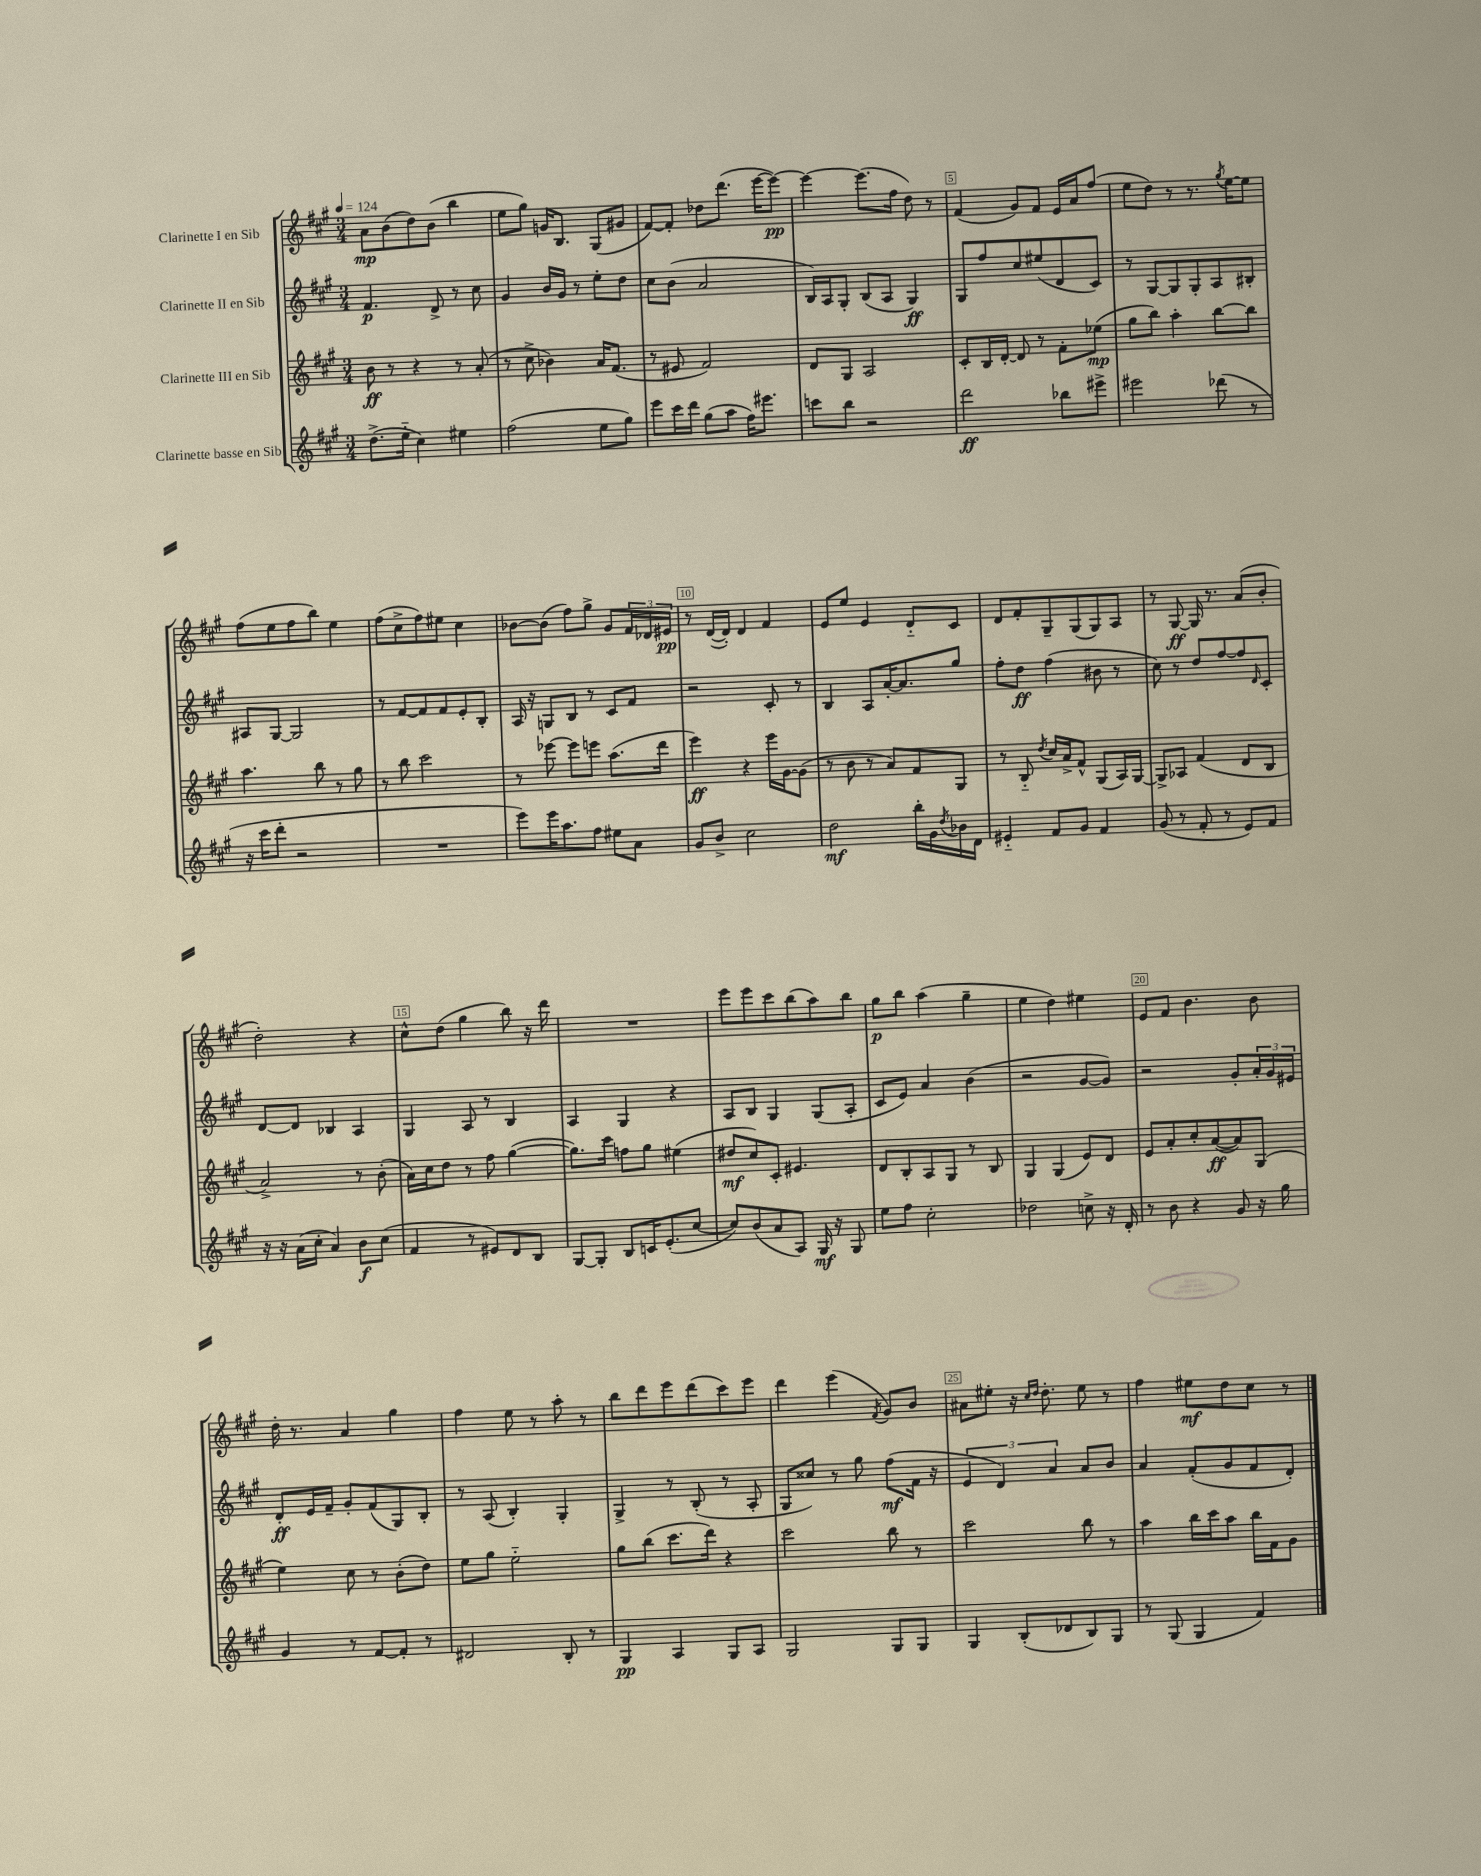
<<
\new StaffGroup <<
\new Staff = "s0" \with { instrumentName = "Clarinette I en Sib" } {
    \clef treble \key a \major \numericTimeSignature \time 3/4 \tempo 4 = 124
    a'8\mp b'8( d''8) b'8( b''4 |
    e''8 gis''8) g'16 b8. gis8( gis'8 |
    fis'8~) fis'8-. des''8 d'''8.( e'''16~ e'''8~\pp) |
    e'''4~ e'''8.( fis''16 d''8) r8 |
    fis'4( gis'8) fis'8 e'16 a'16 fis''8( |
    e''8 d''8) r8 r8. \acciaccatura { gis''8 } e''16~ e''8 |
    fis''8( e''8 fis''8 b''8) e''4 |
    fis''8( cis''8-> fis''8) eis''8 cis''4 |
    bes'8~ bes'8( fis''8) gis''8-> gis'8 \tuplet 3/2 { fis'16 des'16 eis'16\pp } |
    r8 d'16~( d'16-.) d'4 fis'4 |
    e'8 e''8 e'4 d'8-_ cis'8 |
    d'8 fis'8-. gis8-- gis8( gis8) a8 |
    r8 gis8~\ff gis16 r8. a'8( b'8-. |
    d''2-.) r4 |
    cis''8-^ d''8( gis''4 b''8) r16 d'''16 |
    R2. |
    e'''8 e'''8 cis'''8 b''8( a''8) b''8 |
    gis''8\p b''8 a''4( gis''4-- |
    e''4 d''4) eis''4 |
    e'8 fis'8 b'4. b'8 |
    d''16-. r8. a'4 gis''4 |
    fis''4 e''8 r8 a''8-. r8 |
    b''8 d'''8 e'''8 d'''8( cis'''8) e'''8 |
    d'''4 e'''4( \acciaccatura { fis'8 } gis'8) b'8 |
    ais'8 eis''8-. r16 \grace { cis''16 d''16 } d''8.-. eis''8 r8 |
    fis''4 eis''8\mf d''8 cis''8 r8 \bar "|." |
}
\new Staff = "s1" \with { instrumentName = "Clarinette II en Sib" } {
    \clef treble \key a \major \numericTimeSignature \time 3/4
    fis'4.\p d'8-> r8 cis''8 |
    gis'4 b'16 gis'16 r8 e''8-. d''8 |
    cis''8 b'8( a'2 |
    b16) a16 gis8-. b8( a8 gis4\ff) |
    gis8 fis''8 cis''8 eis''8( d'8 cis'8) |
    r8 gis8~ gis8 gis8-. a8 bis8-. |
    ais8 gis8~ gis2 |
    r8 fis'8~ fis'8 fis'8 e'8-. b8-. |
    a16 r16 g8 b8 r8 cis'8 fis'8 |
    r2 cis'8-. r8 |
    b4 a8 a'16~-. a'8. gis''8 |
    fis''8-. d''8\ff fis''4( bis'8 r8 |
    cis''8) r8 d''8 fis''8~ fis''8 \grace { d'16 } cis'8-. |
    d'8~ d'8 bes4 a4 |
    gis4 a8 r8 b4 |
    a4 gis4 r4 |
    a8 b8 gis4 gis8( a8-. |
    cis'8 e'8) a'4 b'4( |
    r2 gis'8~ gis'8) |
    r2 gis'8-. \tuplet 3/2 { a'16-. gis'16 eis'16 } |
    d'8-.\ff e'16 fis'16-- gis'8-. fis'8( gis8) b8-. |
    r8 a8( b4-.) gis4-. |
    gis4-> r8 b8-.( r8 a8-. |
    gis8 cisis''8) r8 gis''8 fis''8\mf( fis'16 r16 |
    \tuplet 3/2 { e'4 d'4) a'4 } a'8 b'8 |
    a'4 fis'8-.( gis'8 fis'8 d'8-.) \bar "|." |
}
\new Staff = "s2" \with { instrumentName = "Clarinette III en Sib" } {
    \clef treble \key a \major \numericTimeSignature \time 3/4
    b'8\ff r8 r4 r8 a'8-.( |
    r8 cis''8-> bes'4) a'16 fis'8.( |
    r8 eis'8 fis'2) |
    d'8 gis8 a2 |
    cis'8-. b16 d'16~-. d'8 r8 fis'8-. ees''8\mp( |
    gis''8 b''8) a''4-. b''8~ b''8 |
    a''4. b''8 r8 gis''8 |
    r8 b''8 cis'''2 |
    r8 ees'''8~ ees'''8 e'''8 a''8.( d'''16 |
    e'''4\ff) r4 e'''16 gis'16~ gis'8( |
    r8 b'8 r8 a'8) fis'8 gis8 |
    r8 b8-_ \acciaccatura { d''8 } cis''16 a'16-> fis'8-^ gis8( a16) gis16~ |
    gis8-> aes8 fis'4( d'8 b8 |
    a'2->) r8 b'8-.( |
    a'16) cis''16 d''8 r8 fis''8 gis''4~( |
    gis''8.) cis'''16 f''8 gis''8 eis''4( |
    dis''8\mf cis''8) cis'8-. eis'4. |
    d'8 b8-. a8 gis8 r8 b8 |
    gis4 gis4( e'8) d'8 |
    e'8 a'8-. cis''8-. a'8~\ff( a'8) gis8( |
    e''4) cis''8 r8 b'8-.( d''8) |
    e''8 gis''8 e''2-_ |
    gis''8 b''8( cis'''8. d'''16) r4 |
    cis'''2 b''8 r8 |
    cis'''2 b''8 r8 |
    a''4 b''16 cis'''16 a''8 b''16 fis'16 gis'8 \bar "|." |
}
\new Staff = "s3" \with { instrumentName = "Clarinette basse en Sib" } {
    \clef treble \key a \major \numericTimeSignature \time 3/4
    d''8.->( e''16-_ cis''4) eis''4 |
    fis''2( e''8 gis''8) |
    e'''8 cis'''16 d'''16 gis''8( a''8 fis''16) eis'''8. |
    c'''8 b''8 r2 |
    d'''2\ff bes''8 eis'''8-> |
    eis'''2 des'''8( r8 |
    r16 cis'''16 d'''8-. r2 |
    R2. |
    e'''8) e'''16 a''8. fis''8 eis''8 a'8 |
    gis'8 b'8-> cis''2 |
    d''2\mf b''16-. gis'16 \acciaccatura { d''8 } bes'16 d'16 |
    eis'4-_ fis'8 gis'8 fis'4 |
    gis'8( r8 fis'8-. r8 e'8) fis'8 |
    r16 r16 a'16( cis''16-. a'4) b'8\f cis''8( |
    fis'4 r8 eis'8) d'8 b8 |
    gis8~ gis8-. b8 c'16 e'8.-.( cis''8~ |
    cis''8) b'8( a'8 a8) gis16\mf r16 gis8 |
    e''8 fis''8 cis''2-. |
    des''2 c''8-> r16 d'16-. |
    r8 b'8 r4 gis'8 r16 gis''16 |
    gis'4 r8 fis'8~ fis'8-. r8 |
    dis'2 b8-. r8 |
    gis4\pp a4 gis8 a8 |
    gis2 gis8 gis8 |
    gis4 b8-.( des'8 b8) gis8 |
    r8 gis8( gis4 fis'4) \bar "|." |
}
>>
>>
\layout { \context { \Score \override BarNumber.break-visibility = ##(#f #t #t) barNumberVisibility = #(every-nth-bar-number-visible 5) \override BarNumber.stencil = #(make-stencil-boxer 0.1 0.3 ly:text-interface::print) } }
